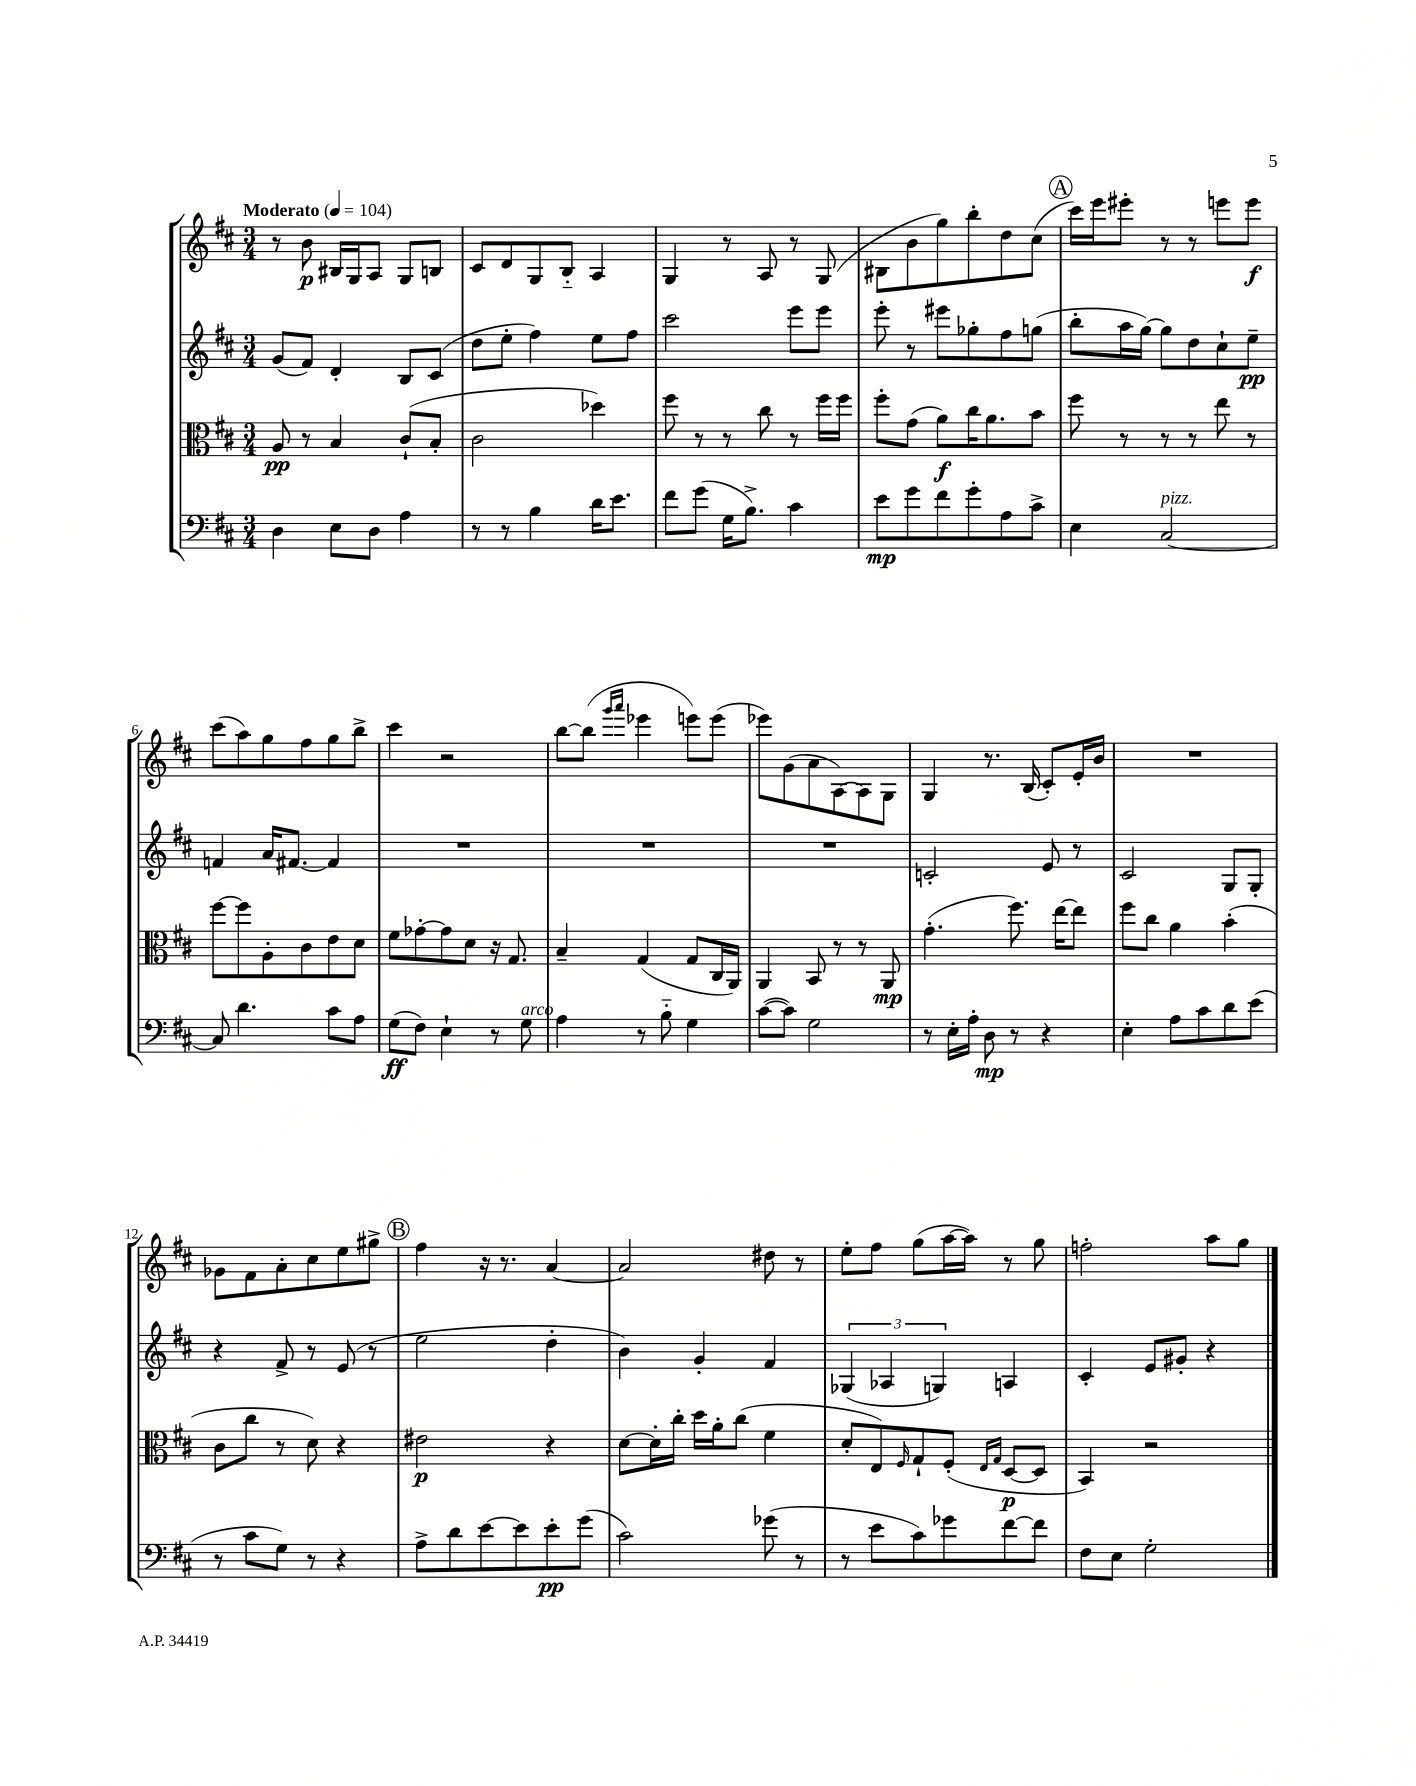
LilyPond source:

<<
\new StaffGroup <<
\new Staff = "s0" {
    \clef treble \key d \major \numericTimeSignature \time 3/4 \tempo "Moderato" 4 = 104
    r8 b'8\p bis16 g16 a8 g8 b8 |
    cis'8 d'8 g8 b8-_ a4 |
    g4 r8 a8 r8 g8( |
    bis8 b'8 g''8) b''8-. d''8 cis''8( |
    \mark \markup { \circle "A" } cis'''16) e'''16 eis'''8-. r8 r8 e'''8 e'''8\f |
    cis'''8( a''8) g''8 fis''8 g''8 b''8-> |
    cis'''4 r2 |
    b''8~ b''8( \grace { g'''16 a'''16 } ees'''4 e'''8) e'''8( |
    ees'''8) g'8( a'8 a8~) a8 g8 |
    g4 r8. b16( cis'8-.) e'16-. b'16 |
    R2. |
    ges'8 fis'8 a'8-. cis''8 e''8 gis''8-> |
    \mark \markup { \circle "B" } fis''4 r16 r8. a'4~ |
    a'2 dis''8 r8 |
    e''8-. fis''8 g''8( a''16~ a''16) r8 g''8 |
    f''2-. a''8 g''8 \bar "|." |
}
\new Staff = "s1" {
    \clef treble \key d \major \numericTimeSignature \time 3/4
    g'8( fis'8) d'4-. b8 cis'8( |
    d''8 e''8-. fis''4) e''8 fis''8 |
    cis'''2 e'''8 e'''8 |
    e'''8-. r8 eis'''8 ges''8-. fis''8 g''8( |
    \mark \markup { \circle "A" } b''8-. a''16 g''16~) g''8 d''8 cis''8-! e''8--\pp |
    f'4 a'16 fis'8.~ fis'4 |
    R2. |
    R2. |
    R2. |
    c'2-. e'8 r8 |
    cis'2 g8 g8-. |
    r4 fis'8-> r8 e'8( r8 |
    \mark \markup { \circle "B" } e''2 d''4-. |
    b'4) g'4-. fis'4 |
    \tuplet 3/2 { ges4( aes4 g4) } a4 |
    cis'4-. e'8 gis'8-. r4 \bar "|." |
}
\new Staff = "s2" {
    \clef alto \key d \major \numericTimeSignature \time 3/4
    a8\pp r8 b4 cis'8-!( b8-. |
    cis'2 des''4) |
    fis''8 r8 r8 cis''8 r8 fis''16 fis''16 |
    fis''8-. g'8( a'8\f) cis''16 a'8. b'8 |
    \mark \markup { \circle "A" } fis''8 r8 r8 r8 e''8 r8 |
    fis''8~ fis''8 a8-. cis'8 e'8 d'8 |
    fis'8 ges'8~-. ges'8 d'8 r16 g8. |
    b4-- g4( g8 cis16 a,16) |
    a,4 b,8 r8 r8 a,8\mp |
    g'4.-.( fis''8.) e''16~ e''8 |
    fis''8 cis''8 a'4 b'4-.( |
    cis'8 cis''8 r8 d'8) r4 |
    \mark \markup { \circle "B" } eis'2\p r4 |
    d'8~ d'16-. cis''16-. d''16 a'16-. cis''8( fis'4 |
    d'8-. e8) \grace { fis16 } g8-! fis8-.( \grace { e16 g16 } d8~\p d8 |
    b,4) r2 \bar "|." |
}
\new Staff = "s3" {
    \clef bass \key d \major \numericTimeSignature \time 3/4
    d4 e8 d8 a4 |
    r8 r8 b4 d'16 e'8. |
    fis'8 g'8( g16 b8.->) cis'4 |
    e'8\mp g'8 fis'8 g'8-. a8 cis'8-> |
    \mark \markup { \circle "A" } e4 cis2~^\markup { \italic "pizz." } |
    cis8 d'4. cis'8 a8 |
    g8\ff( fis8) e4-! r8 g8^\markup { \italic "arco" } |
    a4 r8 b8-_ g4 |
    cis'8~( cis'8) g2 |
    r8 e16-. a16-. d8\mp r8 r4 |
    e4-. a8 cis'8 d'8 e'8( |
    r8 cis'8 g8) r8 r4 |
    \mark \markup { \circle "B" } a8-> d'8 e'8~ e'8 e'8-.\pp g'8( |
    cis'2) ges'8( r8 |
    r8 e'8 cis'8) ges'8 fis'8~ fis'8 |
    fis8 e8 g2-. \bar "|." |
}
>>
>>
